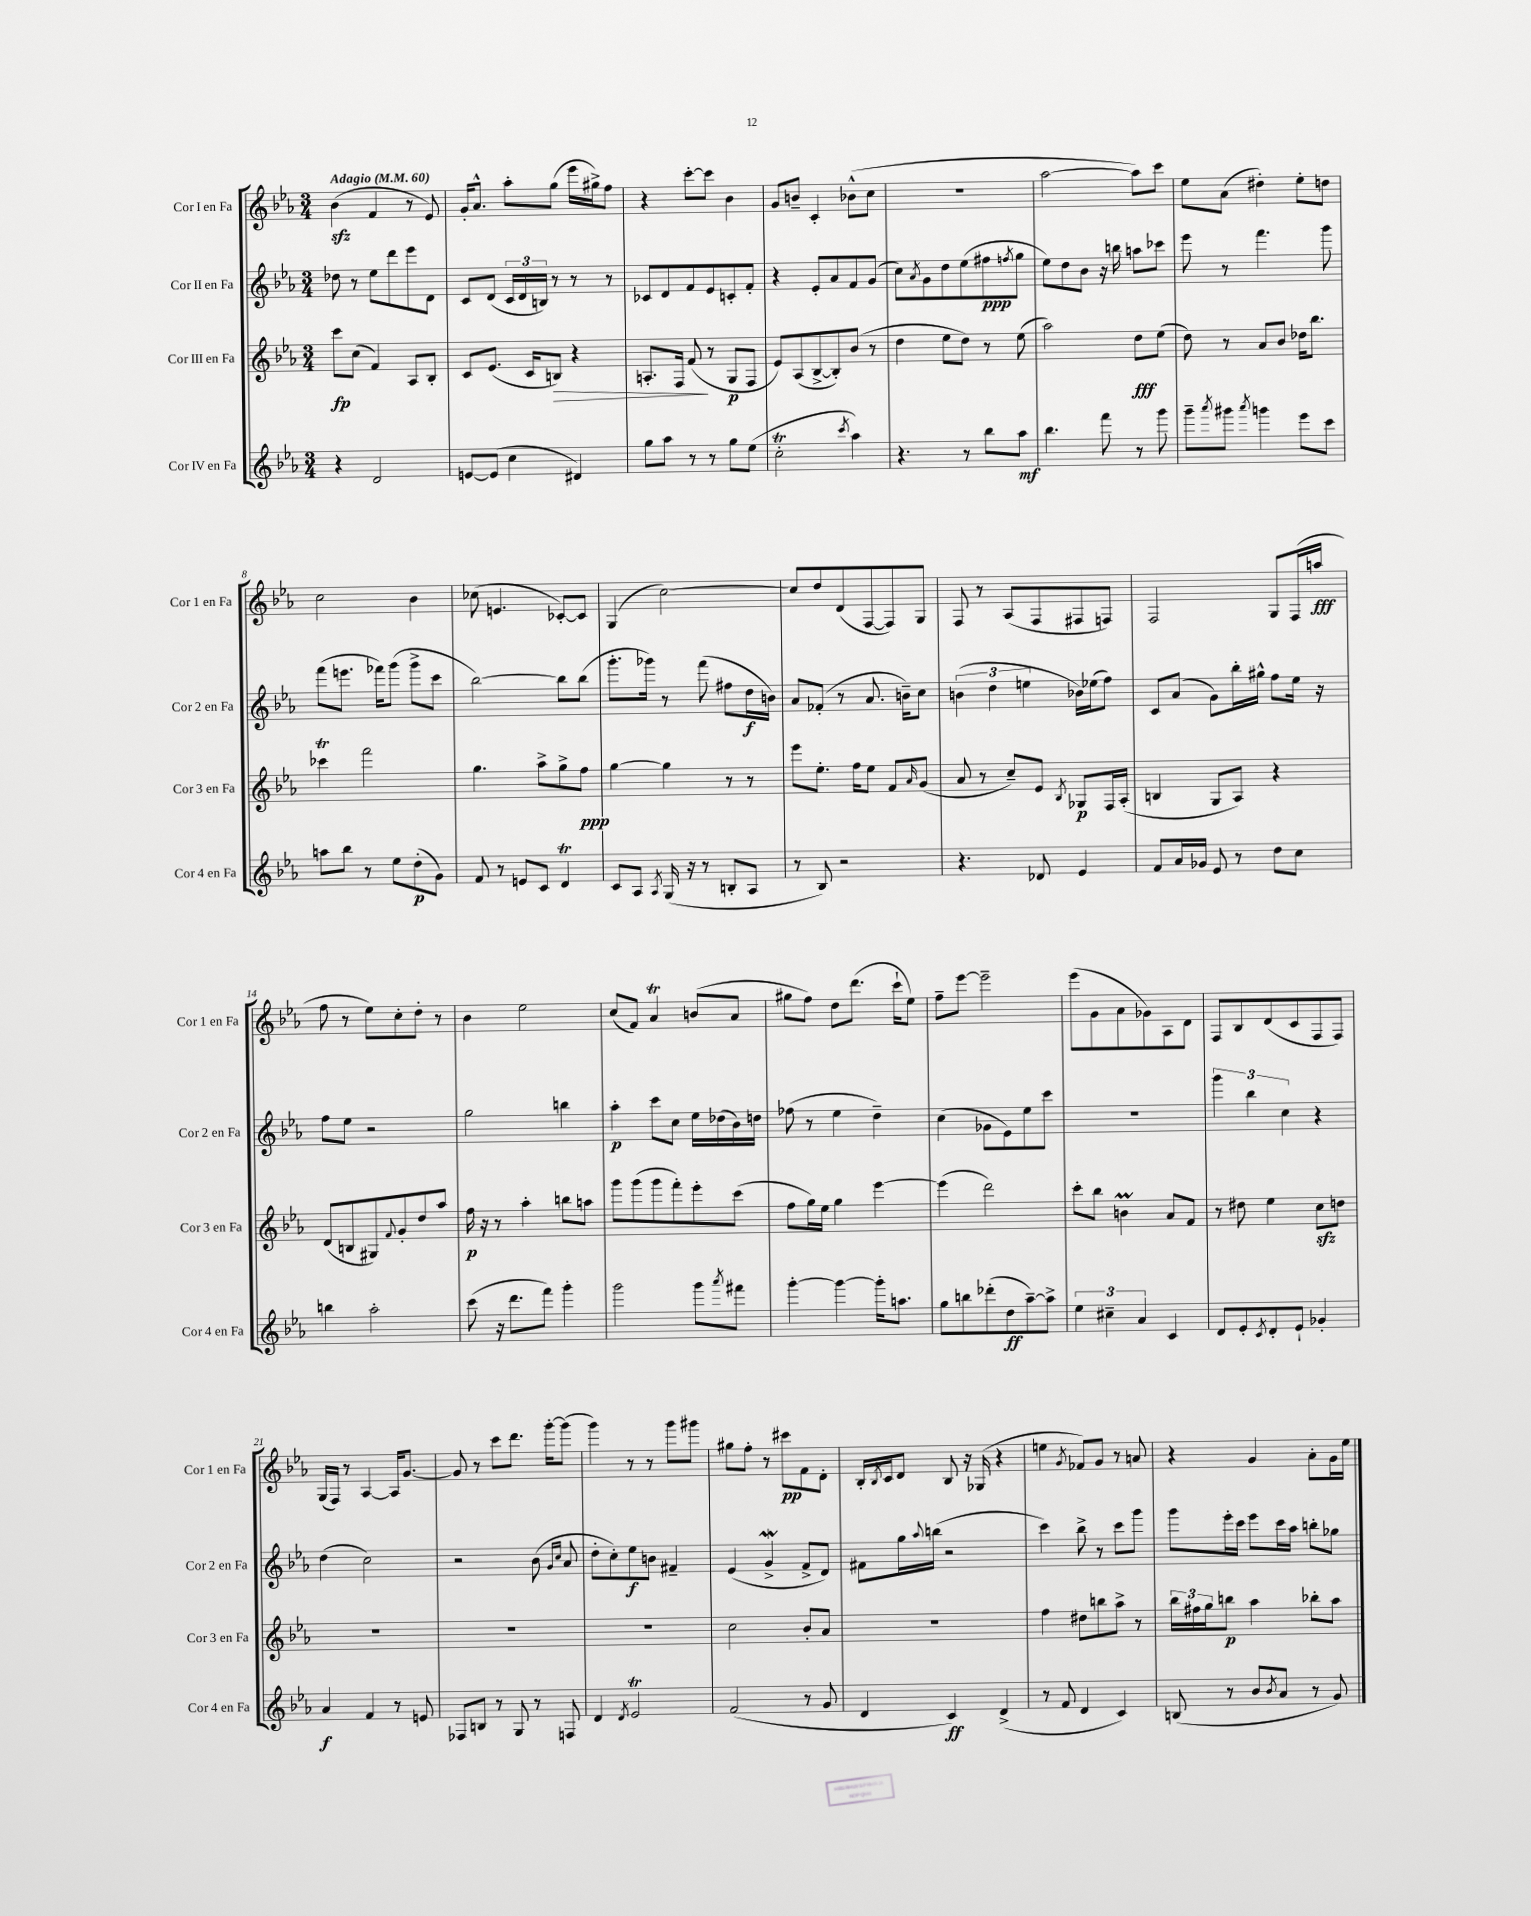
<<
\new StaffGroup <<
\new Staff = "s0" \with { instrumentName = "Cor I en Fa" shortInstrumentName = "Cor 1 en Fa" } {
    \clef treble \key ees \major \numericTimeSignature \time 3/4 \tempo "Adagio" 4 = 60
    bes'4\sfz( f'4 r8 ees'8) |
    g'16-. aes'8.-^ aes''8-. g''8( ees'''16 gis''16->) f''8 |
    r4 c'''8~-. c'''8 bes'4 |
    g'8 b'8-- c'4-. bes'8-^( c''8 |
    R2. |
    aes''2~ aes''8) c'''8 |
    ees''8 aes'8( dis''4-.) ees''8-. d''8 |
    c''2 bes'4 |
    ces''8( e'4. ces'8~-.) ces'8 |
    g4( c''2~) |
    c''8 d''8 d'8( f8~ f8) g8 |
    f8 r8 aes8( f8 fis8 f8) |
    f2 g8 f16( a''16\fff |
    f''8 r8 ees''8) c''8-. d''8-. r8 |
    bes'4 ees''2 |
    c''8( f'8) aes'4\trill b'8( aes'8 |
    gis''8 f''8) d''8 d'''8.( c'''16-! ees''8) |
    f''8-- ees'''8~ ees'''2-- |
    ees'''8( g'8 aes'8 ges'8) aes8 d'8 |
    f8 bes8 d'8( c'8 f8 f8) |
    g16( f16) r8 aes4~ aes16 g'8.~ |
    g'8 r8 c'''8 d'''8. g'''16~-. g'''8( |
    g'''4) r8 r8 g'''8 gis'''8 |
    gis''8 f''8-. r8 cis'''8\pp f'8 d'8-. |
    bes16-. \acciaccatura { bes8 } c'16 d'8 bes8 r16 ges16( r4 |
    e''4 \acciaccatura { g'8 } fes'8) g'8 r8 a'8 |
    r4 g'4 aes'8-. g'16 ees''16 \bar "|." |
}
\new Staff = "s1" \with { instrumentName = "Cor II en Fa" shortInstrumentName = "Cor 2 en Fa" } {
    \clef treble \key ees \major \numericTimeSignature \time 3/4
    des''8 r8 ees''8 d'''8 ees'''8 d'8 |
    c'8 d'8( \tuplet 3/2 { c'16 d'16 b16) } r8 r8 r8 |
    ces'8 d'8 f'8 ees'8 c'8-. f'8-. |
    r4 ees'8-. aes'8 f'8 g'8( |
    c''8) \acciaccatura { aes'8 } g'8 d''8 ees''8( fis''8\ppp \acciaccatura { f''8 } g''8 |
    ees''8) d''8 bes'8 r16 b''16 a''8 ces'''8 |
    ees'''8 r8 f'''4. g'''8 |
    f'''8( e'''8. fes'''16) g'''8( g'''8-> c'''8 |
    bes''2~) bes''8 bes''8( |
    g'''8.-. ges'''16) r8 f'''8( fis''8 d''16\f b'16) |
    aes'8 fes'8-.( r8 aes'8. b'16--) c''8 |
    \tuplet 3/2 { b'4( d''4 e''4 } bes'16) ees''16( f''8) |
    c'8 aes'8( g'8) bes''16-. gis''16-^ f''8 ees''16 r16 |
    f''8 ees''8 r2 |
    g''2 b''4 |
    aes''4-.\p c'''8 c''8 ees''16 des''16( bes'16) d''16 |
    fes''8( r8 ees''4 d''4--) |
    c''4( ges'8 ees'8) ees''8 c'''8 |
    R2. |
    \tuplet 3/2 { g'''4 bes''4 c''4 } r4 |
    d''4( c''2) |
    r2 bes'8( \grace { g'16 c''16 } aes'8 |
    d''8-. c''8-.) ees''8\f b'8 fis'4-- |
    ees'4( g'4->\mordent f'8-> d'8) |
    fis'8 g''16 \appoggiatura { aes''8 } b''16( r2 |
    c'''4) bes''8-> r8 c'''8 g'''8 |
    g'''8 ees'''16-. c'''16 ees'''8 c'''16 aes''16 b''8-. ges''8 \bar "|." |
}
\new Staff = "s2" \with { instrumentName = "Cor III en Fa" shortInstrumentName = "Cor 3 en Fa" } {
    \clef treble \key ees \major \numericTimeSignature \time 3/4
    c'''8\fp c''8( f'4) aes8 bes8-. |
    c'8 ees'8.( c'16 b8\>) r4 |
    a8.-. f16 f'8\!( r8 g8\p f8 |
    ees'8) aes8( bes8~-> bes8-.) bes'8( r8 |
    d''4 ees''8 d''8) r8 ees''8( |
    aes''2) d''8\fff ees''8( |
    d''8) r8 aes'8 bes'8 des''16 bes''8. |
    ces'''4\trill f'''2 |
    g''4. aes''8-> g''8-> f''8\ppp |
    g''4~ g''4 r8 r8 |
    ees'''8 ees''8.-. f''16 ees''8 f'8 \grace { aes'16 } g'8( |
    aes'8 r8 c''8--) ees'8 \acciaccatura { bes8 } ges8\p f16 aes16-.( |
    b4 g8 aes8) r4 |
    d'8( b8 gis8) \appoggiatura { f'8 } g'8-. d''8 aes''8 |
    f''16\p r16 r8 aes''4-. b''8 a''8 |
    g'''8 g'''8( g'''8 f'''8-.) ees'''8-. c'''8( |
    f''8 g''16) ees''16 g''4 ees'''4~ |
    ees'''4( d'''2) |
    c'''8-. bes''8 b'4\prall aes'8 f'8 |
    r8 dis''8 ees''4 c''8\sfz d''8 |
    R2. |
    R2. |
    R2. |
    c''2 bes'8-. aes'8 |
    R2. |
    f''4 dis''8 b''8 aes''8-> r8 |
    \tuplet 3/2 { bes''16 fis''16 g''16 } b''8\p aes''4 bes''8-. aes''8 \bar "|." |
}
\new Staff = "s3" \with { instrumentName = "Cor IV en Fa" shortInstrumentName = "Cor 4 en Fa" } {
    \clef treble \key ees \major \numericTimeSignature \time 3/4
    r4 d'2 |
    e'8~ e'8( c''4 dis'4) |
    g''8 aes''8 r8 r8 g''8 ees''8( |
    c''2-.\trill \acciaccatura { c'''8 } aes''4) |
    r4. r8 bes''8 aes''8\mf |
    bes''4. f'''8 r8 g'''8 |
    g'''8-- \acciaccatura { aes'''8 } gis'''8 \acciaccatura { aes'''8 } g'''4 ees'''8 c'''8 |
    a''8 bes''8 r8 ees''8 d''8-.\p( g'8) |
    f'8 r8 e'8 c'8 d'4\trill |
    c'8 aes8 \acciaccatura { aes8 } g16( r16 r8 b8-. aes8 |
    r8 bes8) r2 |
    r4. des'8 ees'4 |
    f'8 aes'16 ges'16 ees'8 r8 d''8 c''8 |
    b''4 aes''2-. |
    c'''8( r16 d'''8. f'''8) g'''4-. |
    g'''2 g'''8 \acciaccatura { aes'''8 } fis'''8 |
    g'''4~-. g'''4~ g'''16-. a''8. |
    g''8 b''8 des'''8-.( d''8\ff aes''8~--) aes''8-> |
    \tuplet 3/2 { ees''4 cis''4-- aes'4 } c'4 |
    d'8 ees'8-. \acciaccatura { c'8 } d'8-. ees'8-! ges'4-. |
    aes'4\f f'4 r8 e'8 |
    fes8 b8 r8 g8 r8 f8 |
    d'4 \acciaccatura { d'8 } ees'2\trill |
    f'2( r8 g'8 |
    d'4 c'4\ff) d'4->( |
    r8 f'8 d'4 c'4) |
    b8( r8 bes'8 \acciaccatura { bes'8 } aes'8 r8 g'8) \bar "|." |
}
>>
>>
